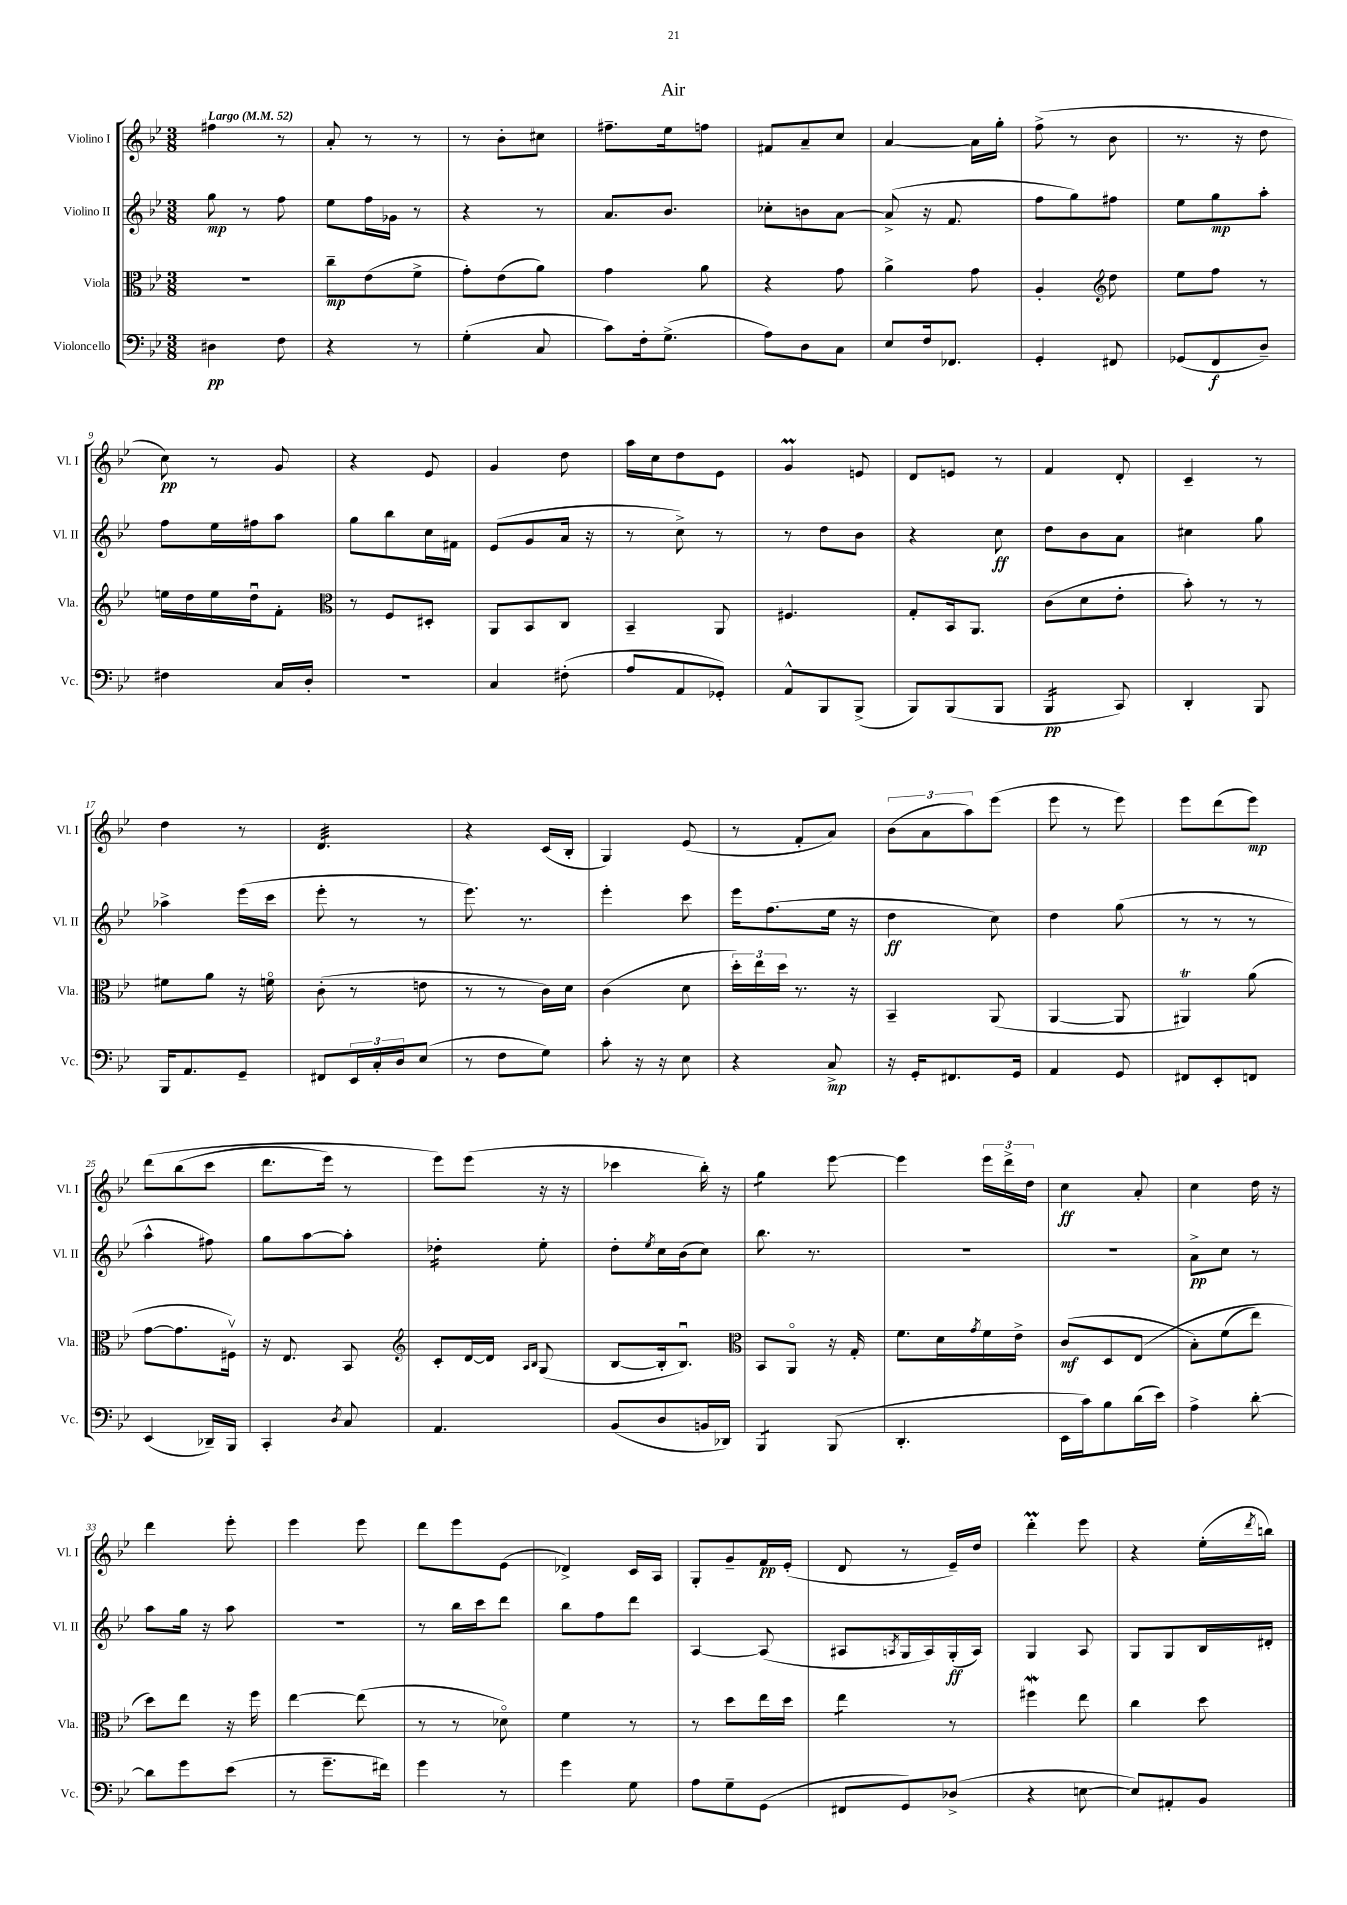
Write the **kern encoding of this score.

**kern	**kern	**kern	**kern
*staff4	*staff3	*staff2	*staff1
*clefF4	*clefC3	*clefG2	*clefG2
*k[b-e-]	*k[b-e-]	*k[b-e-]	*k[b-e-]
*M3/8	*M3/8	*M3/8	*M3/8
*MM52	*MM52	*MM52	*MM52
4D#	4.r	8gg	4ff#
.	.	8r	.
8F	.	8ff	8r
=	=	=	=
4r	8cc~	8ee-	8a'
.	(8e-	16ff	8r
.	.	16g-	.
8r	8f^	8r	8r
=	=	=	=
(4G'	8g')	4r	8r
.	(8e-	.	8b-'
8C	8a)	8r	8cc#
=	=	=	=
8c)	4g	8.a	8.ff#~
16F'	.	.	.
(8.G^	.	8.b-	16ee-
.	8a	.	8ff
=	=	=	=
8A)	4r	8cc-'	8f#
8D	.	8b	8a~
8C	8g	[8a	8cc
=	=	=	=
8E-	4a^	(8a^]	[4a
16F	.	16r	.
8.FF-	.	8.f	.
.	8g	.	16a]
.	.	.	16gg'
=	=	=	=
4GG'	4A'	8ff	(8ff^
.	.	8gg)	8r
*	*clefG2	*	*
8FF#	8dd	8ff#	8b-
=	=	=	=
(8GG-	8ee-	8ee-	8.r
8FF	8ff	8gg	.
.	.	.	16r
8D~)	8r	8aa'	8dd
=	=	=	=
4F#	16ee	8ff	8cc)
.	16dd	.	.
.	16ee	16ee-	8r
.	16ddu	16ff#	.
16C	8f'	8aa	8g
16D'	.	.	.
=	=	=	=
*	*clefC3	*	*
4.r	8r	8gg	4r
.	8F	8bb-	.
.	8D#'	16cc	8e-
.	.	16f#	.
=	=	=	=
4C	8AA	(8e-	4g
.	8BB-	8g	.
(8F#'	8C	16a	8dd
.	.	16r	.
=	=	=	=
8A	4BB-~	8r	16aa
.	.	.	16cc
8AA	.	8cc^)	8dd
8GG-')	8AA	8r	8e-
=	=	=	=
8AA^^	4.F#	8r	4g
8BBB-	.	8dd	.
(8BBB-^	.	8b-	8e
=	=	=	=
8BBB-)	8G'	4r	8d
(8BBB-	16BB-	.	8e
.	8.AA	.	.
8BBB-	.	8cc	8r
=	=	=	=
4BBB-	(8c	8dd	4f
.	8d	8b-	.
8CC)	8e-'	8a	8d'
=	=	=	=
4DD'	8b-')	4cc#	4c~
.	8r	.	.
8BBB-	8r	8gg	8r
=	=	=	=
16BBB-	8f#	4aa-^	4dd
8.AA	.	.	.
.	8a	.	.
8GG~	16r	(16eee-	8r
.	16fo	16ccc	.
=	=	=	=
8FF#	(8c'	8eee-'	4.d
24EE-	8r	8r	.
24C'	.	.	.
24D	.	.	.
(8E-	8e	8r	.
=	=	=	=
8r	8r	8.eee-)	4r
8F	8r	.	.
.	.	8.r	.
8G)	16c)	.	(16c
.	16d	.	16B-'
=	=	=	=
8c'	(4c	4eee-'	4G)
16r	.	.	.
16r	.	.	.
8E-	8d	8ccc	(8e-
=	=	=	=
4r	24dd')	16eee-	8r
.	24ee-	.	.
.	.	(8.ff	.
.	24dd	.	.
.	8.r	.	8f'
8C^	.	16ee-	8a)
.	16r	16r	.
=	=	=	=
16r	4BB-~	4dd	(12b-
16GG'	.	.	.
.	.	.	12a
8.FF#	.	.	.
.	.	.	12aa)
.	(8AA	8cc)	(8eee-
16GG	.	.	.
=	=	=	=
4AA	[4AA	4dd	8eee-
.	.	.	8r
8GG	8AA]	(8gg	8eee-)
=	=	=	=
8FF#	4AA#)	8r	8eee-
8EE-'	.	8r	(8ddd
8FF	(8a	8r	8eee-)
=	=	=	=
(4EE-	[8g	4aa^^	&(8ddd
.	8.g]	.	(8bb-
16DD-~)	.	8ff#)	8ccc
16BBB-	16F#v)	.	.
=	=	=	=
4CC'	16r	8gg	8.ddd
.	8.E-	.	.
.	.	[8aa	.
.	.	.	16eee-)
8qD	.	.	.
8C	8BB-	8aa']	8r
=	=	=	=
*	*clefG2	*	*
4.AA	8c'	4dd-'	8eee-&)
.	[16d	.	(8eee-
.	16d]	.	.
.	16qqA	.	.
.	16qqB-	.	.
.	(8G	8ee-'	16r
.	.	.	16r
=	=	=	=
(8BB-	[8B-	8dd'	4ccc-
.	.	8qee-	.
8D	16B-']	16cc	.
.	8.B-u)	(16b-	.
16BB	.	8cc)	16bb-')
16DD-)	.	.	16r
=	=	=	=
*	*clefC3	*	*
4BBB-	8BB-	8.bb-	4gg
.	8AAo	.	.
.	.	8.r	.
(8BBB-	16r	.	[8eee-
.	16G'	.	.
=	=	=	=
4.DD'	8.f	4.r	4eee-]
.	16d	.	.
.	8qg	.	.
.	16f	.	24eee-
.	.	.	24ddd^
.	16e-^	.	.
.	.	.	24dd
=	=	=	=
16EE-	(8c	4.r	4cc
16c)	.	.	.
8B-	8D	.	.
(16d	&(8E-	.	8a'
16e-)	.	.	.
=	=	=	=
4A^	8B-')	8a^	4cc
.	(8f	8cc	.
[8d'	8ee-)	8r	16dd
.	.	.	16r
=	=	=	=
8d]	8dd&)	8aa	4ddd
8g	8ee-	16gg	.
.	.	16r	.
(8e-	16r	8aa	8eee-'
.	16ff	.	.
=	=	=	=
8r	[4ee-	4.r	4eee-
8.g~	.	.	.
.	(8ee-]	.	8eee-
16f#)	.	.	.
=	=	=	=
4g	8r	8r	8ddd
.	8r	16bb-	8eee-
.	.	16ccc	.
8r	8d-o)	8ddd	(8e-
=	=	=	=
4g	4f	8bb-	4d-^)
.	.	8ff	.
8G	8r	8ddd	16c
.	.	.	16A
=	=	=	=
8A	8r	[4A	8G'
8G~	8dd	.	8g~
(8GG	16ee-	(8A]	16f
.	16dd	.	(16e-'
=	=	=	=
8FF#	4ee-	8A#	8d
.	.	8qA	.
8GG)	.	16G	8r
.	.	16A)	.
(8D-^	8r	(16G'	16e-~)
.	.	16A)	16dd
=	=	=	=
4r	4ff#	4G	4ddd'
[8E	8ee-	8A	8eee-
=	=	=	=
8E])	4cc	8G	4r
8AA#'	.	8G	.
8BB-	8dd	16B-	(16ee-'
.	.	.	8qddd
.	.	16d#'	16bb)
==	==	==	==
*-	*-	*-	*-
